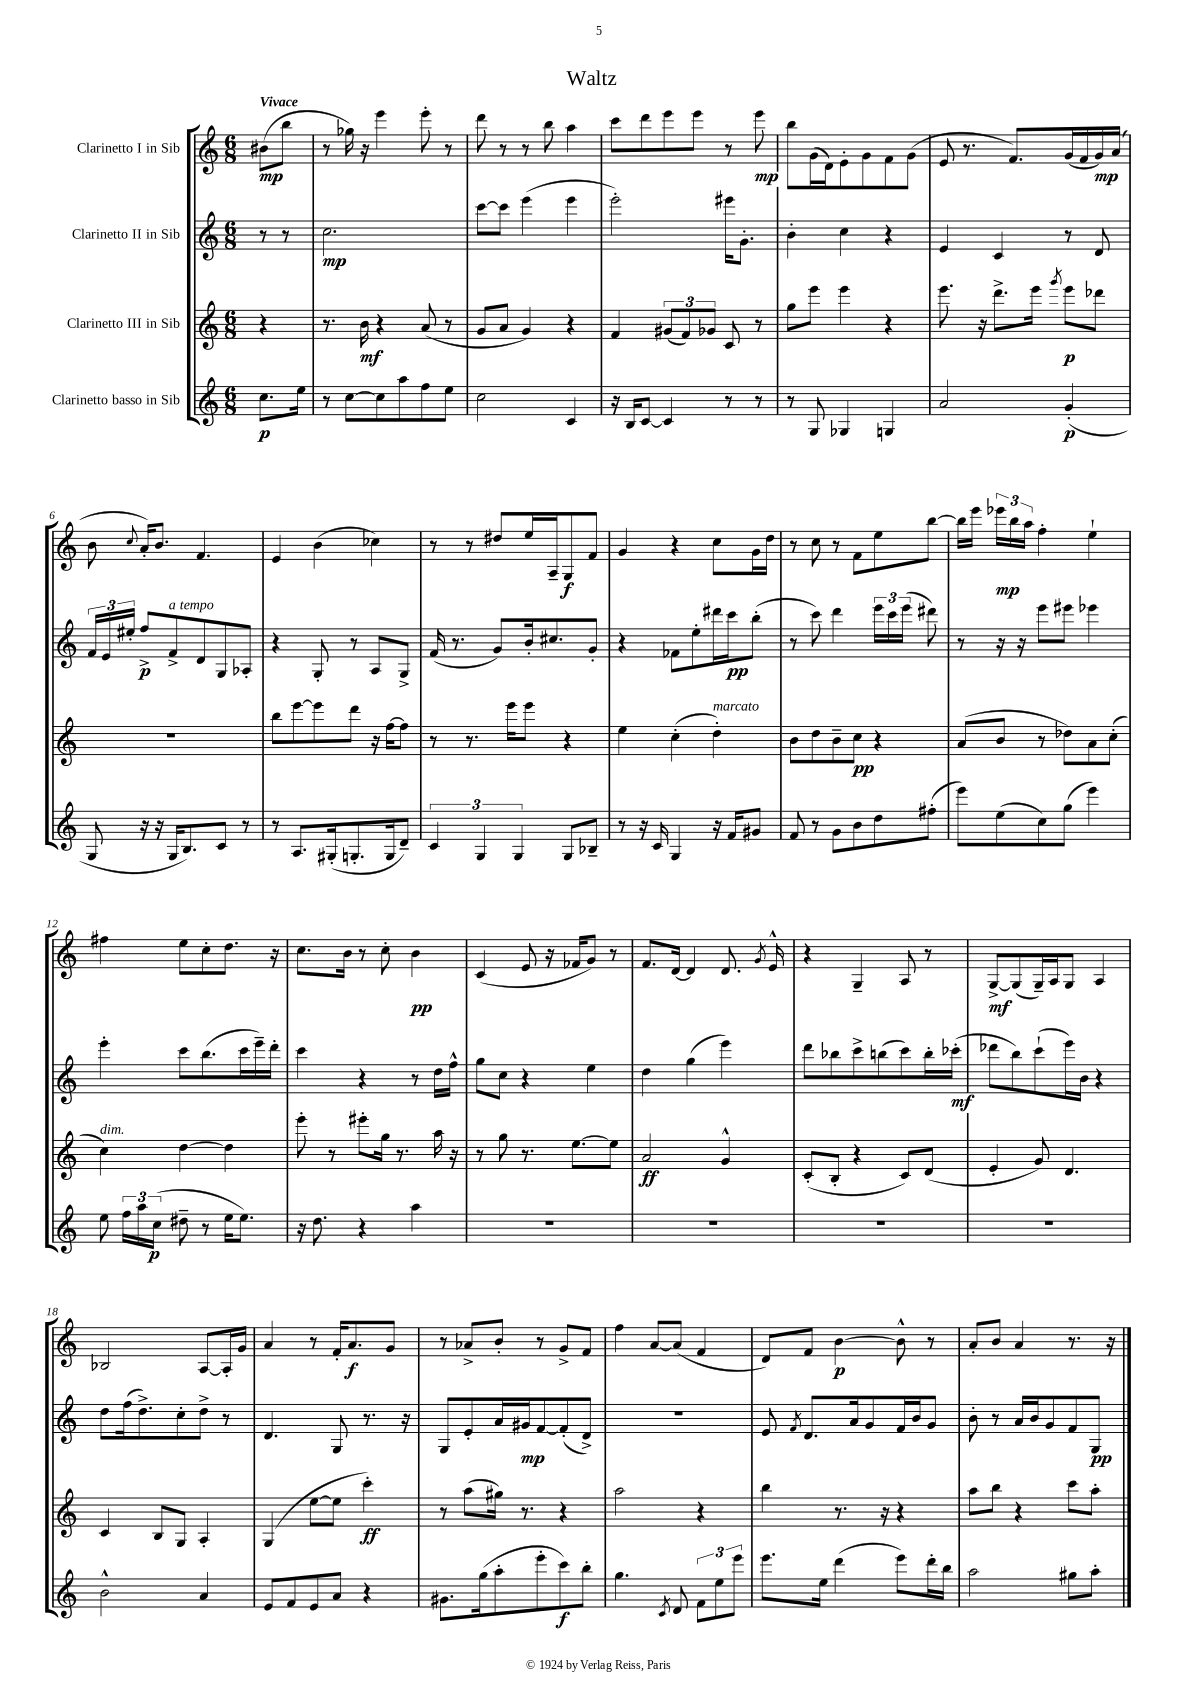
\header { title = "Waltz" }
<<
\new StaffGroup <<
\new Staff = "s0" \with { instrumentName = "Clarinetto I in Sib" } {
    \clef treble \key c \major \numericTimeSignature \time 6/8 \partial 4 \tempo "Vivace"
    \autoBeamOff bis'8[\mp( b''8] |
    r8 ges''16) r16 e'''4 e'''8-. r8 |
    d'''8 r8 r8 b''8 a''4 |
    c'''8[ d'''8 e'''8 e'''8] r8 e'''8\mp |
    b''8[ g'16( d'16) e'8-. g'8 f'8 g'8]( |
    e'8 r8. f'8.[) g'16( f'16 g'16\mp) a'16]( |
    b'8 \appoggiatura { c''8 } a'16[-.) b'8.] f'4. |
    e'4 b'4( ces''4) |
    r8 r8 dis''8[ e''16 a16-- g8\f f'8] |
    g'4 r4 c''8[ g'16 d''16] |
    r8 c''8 r8 f'8[ e''8 b''8]~ |
    b''16[ e'''16] \tuplet 3/2 { ees'''16[\mp b''16 a''16] } f''4-. e''4-! |
    fis''4 e''8[ c''8-. d''8.] r16 |
    c''8.[ b'16] r8 c''8-. b'4\pp |
    c'4( e'8 r16 fes'16[ g'8]) r8 |
    f'8.[ d'16]~ d'4 d'8. \acciaccatura { g'8 } e'16-^ |
    r4 g4-- a8 r8 |
    g8[~->\mf g8( g16--) a16 g8] a4 |
    bes2 a8[~ a16-. g'16] |
    a'4 r8 f'16[-. a'8.\f g'8] |
    r8 aes'8[-> b'8]-. r8 g'8[-> f'8] |
    f''4 a'8[~ a'8]( f'4 |
    d'8[) f'8] b'4~\p b'8-^ r8 |
    a'8[-. b'8] a'4 r8. r16 \bar "|." |
}
\new Staff = "s1" \with { instrumentName = "Clarinetto II in Sib" } {
    \clef treble \key c \major \numericTimeSignature \time 6/8 \partial 4
    \autoBeamOff r8 r8 |
    c''2.\mp |
    c'''8[~ c'''8] e'''4( e'''4 |
    e'''2-.) eis'''16[ g'8.]-. |
    b'4-. c''4 r4 |
    e'4 c'4 r8 d'8 |
    \tuplet 3/2 { f'16[ e'16 eis''16]-. } f''8[->\p f'8->^\markup { \italic "a tempo" } d'8 g8 aes8]-. |
    r4 g8-. r8 a8[ g8]-> |
    f'16( r8. g'8[) b'16-. cis''8. g'8]-. |
    r4 fes'8[ e''8-. dis'''16 c'''16\pp b''8]-.( |
    r8 c'''8) d'''4 \tuplet 3/2 { e'''16[ c'''16 e'''16]( } dis'''8) |
    r8 r16 r16 e'''8[ eis'''8] ees'''4 |
    e'''4-. c'''8[ b''8.( c'''16 e'''16--) d'''16]-. |
    c'''4 r4 r8 d''16[ f''16]-^ |
    g''8[ c''8] r4 e''4 |
    d''4 g''4( e'''4) |
    d'''8[ bes''8 c'''8-> b''8( c'''8) b''16-. ces'''16]-.\mf( |
    des'''8[ b''8) c'''8-!( e'''16) b'16] r4 |
    d''8[ f''16( d''8.->) c''8-. d''8]-> r8 |
    d'4. g8 r8. r16 |
    g8[ e'8-. a'16 gis'16\mp f'8~ f'8-.( d'8]->) |
    R2. |
    e'8 \acciaccatura { f'8 } d'8.[ a'16 g'8 f'16 b'16 g'8] |
    b'8-. r8 a'16[ b'16 g'8 f'8 g8]\pp \bar "|." |
}
\new Staff = "s2" \with { instrumentName = "Clarinetto III in Sib" } {
    \clef treble \key c \major \numericTimeSignature \time 6/8 \partial 4
    \autoBeamOff r4 |
    r8. b'16\mf r4 a'8( r8 |
    g'8[ a'8] g'4) r4 |
    f'4 \tuplet 3/2 { gis'8[( f'8) ges'8] } c'8 r8 |
    g''8[ e'''8] e'''4 r4 |
    e'''8. r16 d'''8.[-> e'''16] \acciaccatura { g'''8 } e'''8[\p des'''8] |
    R2. |
    b''8[ e'''8~ e'''8 d'''8] r16 f''16[~ f''8] |
    r8 r8. e'''16[ e'''8] r4 |
    e''4 c''4-.( d''4-.^\markup { \italic "marcato" }) |
    b'8[ d''8 b'8-- c''8]\pp r4 |
    a'8[( b'8] r8 des''8[) a'8 c''8]-.( |
    c''4^\markup { \italic "dim." }) d''4~ d''4 |
    e'''8-. r8 eis'''8[-. g''16] r8. a''16 r16 |
    r8 g''8 r8. e''8.[~ e''8] |
    a'2\ff g'4-^ |
    c'8[-.( b8]-. r4 c'8[) d'8]( |
    e'4-. g'8) d'4. |
    c'4 b8[ g8] a4-. |
    g4( e''8[~ e''8] c'''4-.\ff) |
    r8 a''8[( gis''16]) r8. r4 |
    a''2 r4 |
    b''4 r8. r16 r4 |
    a''8[ b''8] r4 c'''8[ a''8]-. \bar "|." |
}
\new Staff = "s3" \with { instrumentName = "Clarinetto basso in Sib" } {
    \clef treble \key c \major \numericTimeSignature \time 6/8 \partial 4
    \autoBeamOff c''8.[\p e''16] |
    r8 c''8[~ c''8 a''8 f''8 e''8] |
    c''2 c'4 |
    r16 b16[ c'8]~ c'4 r8 r8 |
    r8 g8 ges4 g4 |
    a'2 g'4-.\p( |
    g8 r16 r16 g16[ b8.) c'8] r8 |
    r8 a8.[ gis16-.( g8.-. g16 d'8]--) |
    \tuplet 3/2 { c'4 g4 g4 } g8[ bes8]-- |
    r8 r16 c'16 g4 r16 f'16[ gis'8] |
    f'8 r8 g'8[ b'8 d''8 fis''8]-.( |
    e'''8[) e''8( c''8) g''8]( e'''4) |
    e''8 \tuplet 3/2 { f''16[ a''16 c''16]\p( } dis''8-- r8 e''16[ e''8.]) |
    r16 d''8. r4 a''4 |
    R2. |
    R2. |
    R2. |
    R2. |
    b'2-^ a'4 |
    e'8[ f'8 e'8 a'8] r4 |
    gis'8.[ g''16( a''8-. e'''8-. c'''8\f) b''8]-. |
    g''4. \acciaccatura { c'8 } d'8 \tuplet 3/2 { f'8[ e''8 e'''8] } |
    e'''8.[ e''16] d'''4( e'''8[) d'''16-. b''16] |
    a''2 gis''8[ a''8]-. \bar "|." |
}
>>
>>
